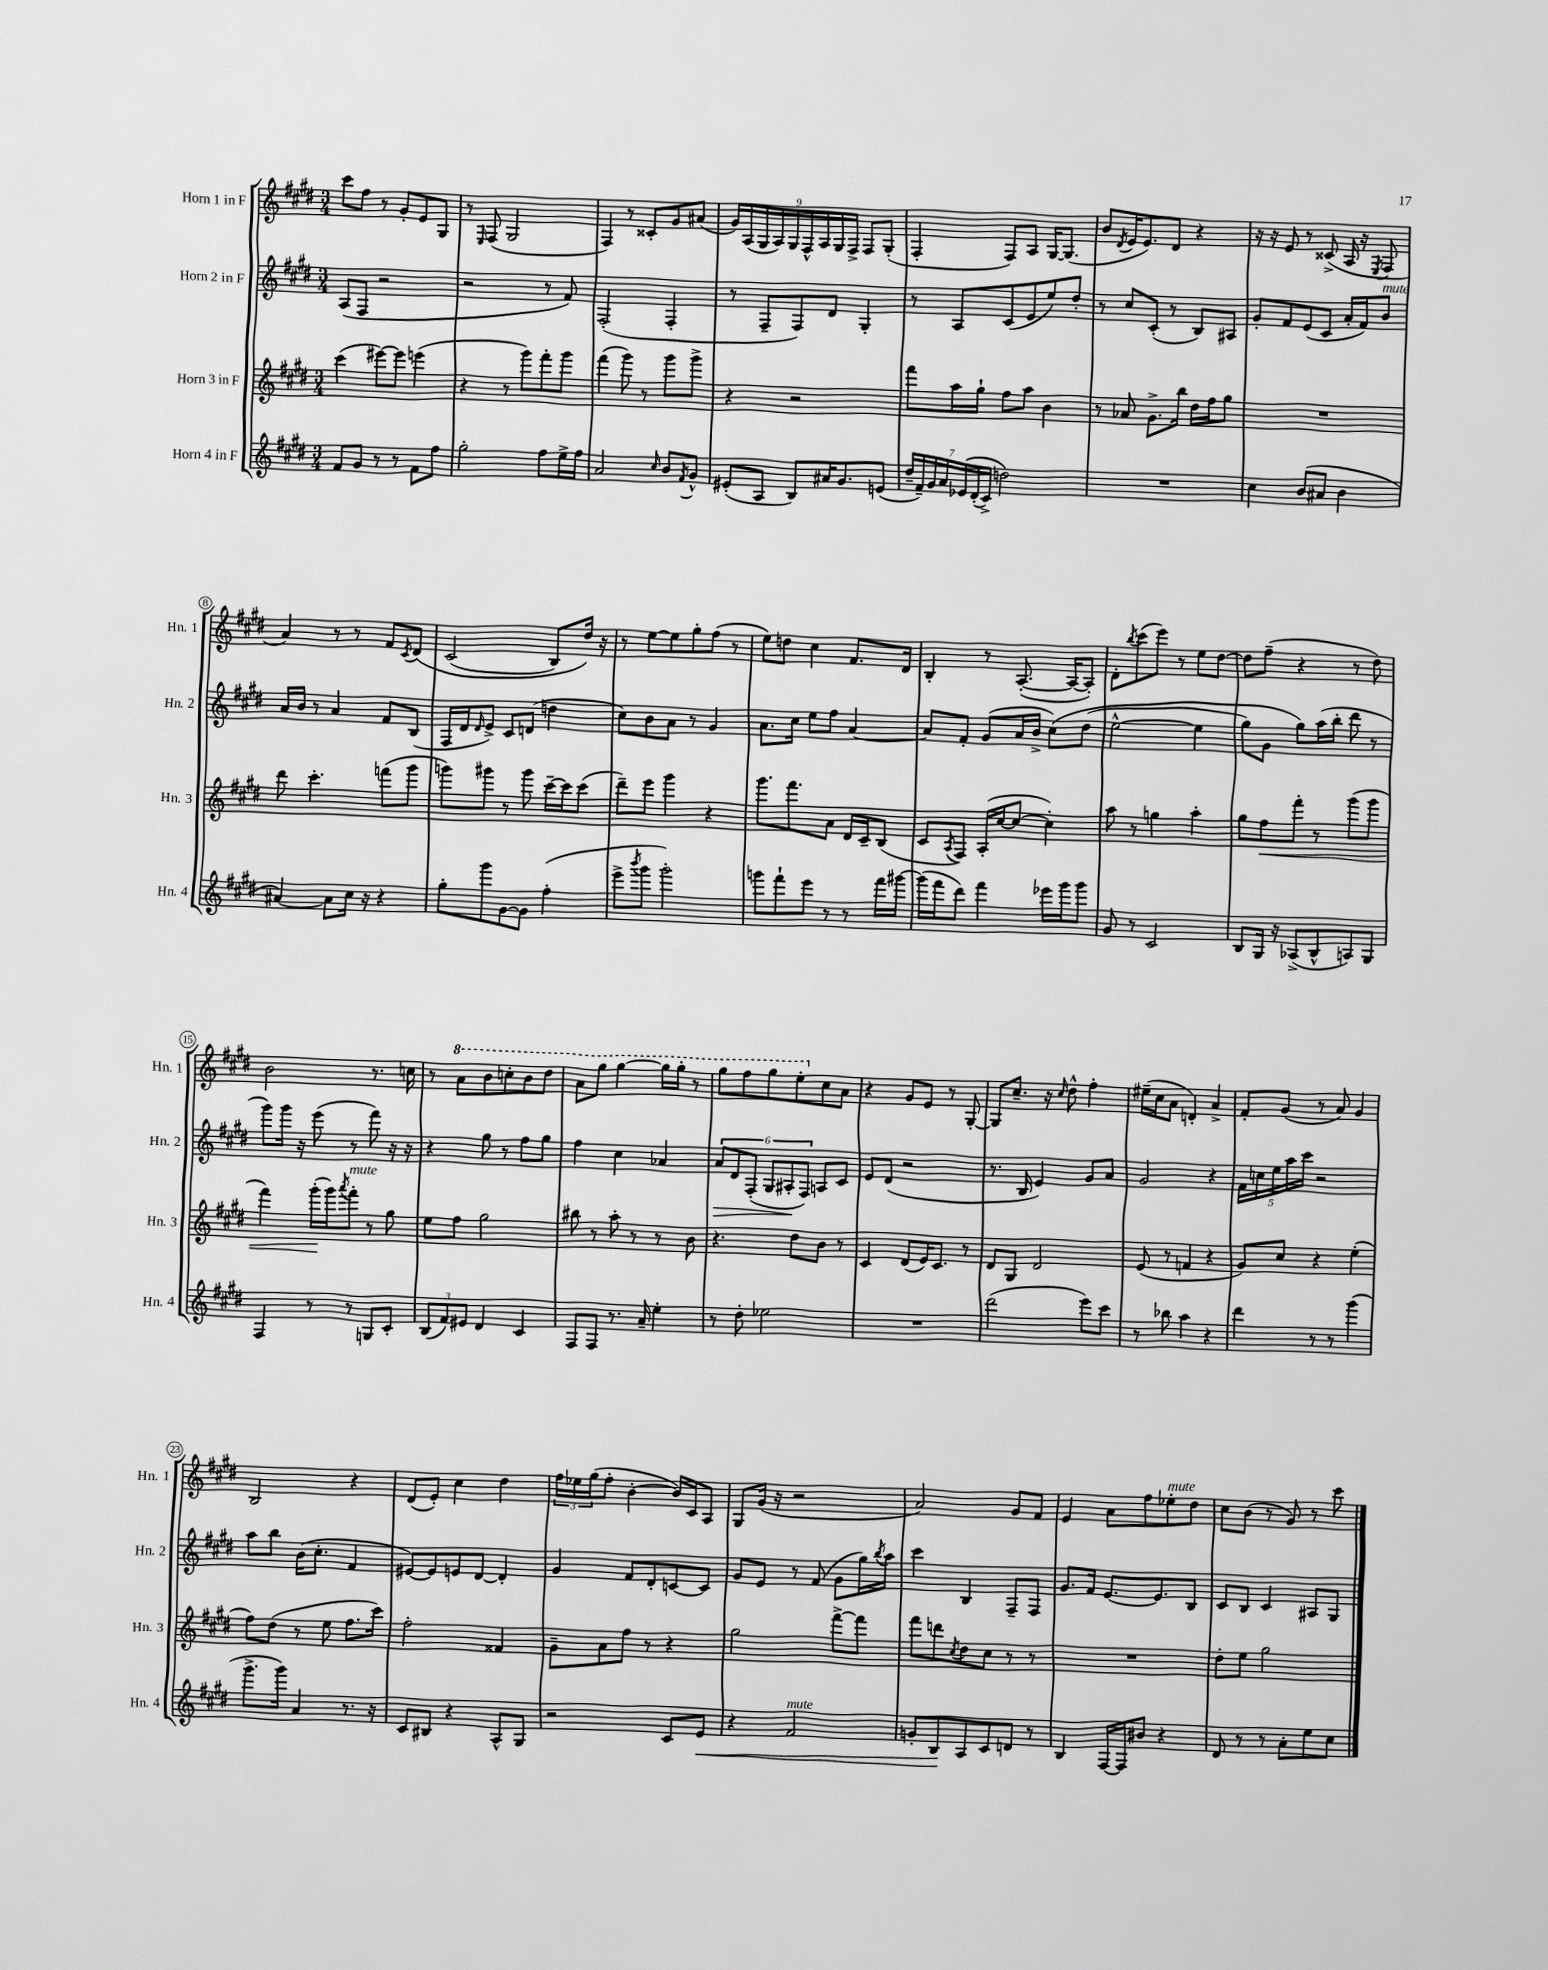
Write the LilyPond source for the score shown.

<<
\new StaffGroup <<
\new Staff = "s0" \with { instrumentName = "Horn 1 in F" shortInstrumentName = "Hn. 1" } {
    \clef treble \key e \major \numericTimeSignature \time 3/4
    cis'''8 fis''8 r8 gis'8-. e'8 gis8 |
    r8 \grace { e16 } fis8( gis2 |
    fis4) r8 cisis'8-. gis'8 ais'8( |
    \tuplet 9/8 { gis'16) a16( gis16 a16) gis16 fis16-^ a16 gis16 fis16-> } fis8 gis8-.( |
    fis4-. fis8) a8 gis16~ gis8.( |
    b'8 \acciaccatura { dis'8 } e'16 e'8.) dis'8 r4 |
    r16 r16 e'8 r8 cisis'8->( a16 r16 \acciaccatura { e8 } fis8 |
    a'4) r8 r8 fis'8 \acciaccatura { cis'8 } dis'8\( |
    cis'2( b8) dis''16\) r16 |
    r8 e''8~ e''8 gis''8-. fis''8( r8 |
    e''8) d''8 cis''4 fis'8. dis'16 |
    b4-. r8 a8.~-.( a16~ a8-.) |
    dis'8-. \acciaccatura { b''8 } cis'''8( e'''8) r8 e''8 dis''8~ |
    dis''8 fis''8--( r4 r8 dis''8) |
    b'2 r8. c''16 |
    r8 \ottava #1 a''8 b''8 c'''8-. b''8 dis'''8 |
    a''8 gis'''8 gis'''4~ gis'''16 gis'''16-. r8 |
    gis'''8 fis'''8 gis'''8 e'''8-. \ottava #0 cis''8 a'8 |
    r4 gis'8 e'8 r8 gis8~-. |
    gis8 cis''8.-- r16 \grace { cis''16 } dis''8-^ fis''4-. |
    eis''16--( cis''16 a'8 d'4-.) a'4-> |
    fis'8-. gis'8( r8 a'8) gis'4 |
    b2 r4 |
    dis'8( e'8-.) cis''4 dis''4 |
    \tuplet 3/2 { fis''16 ees''16 gis''16( } fis''8-. b'4~-. b'16) cis'16 a8 |
    gis8 gis'16( r16 r2 |
    a'2) gis'8 fis'8 |
    e'4 a'8 fis''8 ees''8-.^\markup { \italic "mute" } dis''8 |
    cis''8 b'8( r8 gis'8) r8 cis'''8 \bar "|." |
}
\new Staff = "s1" \with { instrumentName = "Horn 2 in F" shortInstrumentName = "Hn. 2" } {
    \clef treble \key e \major \numericTimeSignature \time 3/4
    a8( fis8 r2 |
    r2 r8 fis'8) |
    fis2-.( fis4-. |
    r8 fis8-- fis8) dis'8 gis4-. |
    r8 a8 cis'8( e'8 e''8) dis''8-. |
    r8 cis''8 cis'8-.( r8 b8) ais8 |
    gis'8-. fis'8 e'8( cis'8 a'16-. fis'16) b'8^\markup { \italic "mute" } |
    a'16 b'16 r8 a'4 fis'8 b8( |
    fis16 dis'16 \grace { dis'16 } e'8->) cis'8 d'8( d''4 |
    cis''8) b'8 a'8 r8 gis'4 |
    a'8. cis''16 e''8 fis''8 a'4~ |
    a'8 fis'8-. gis'8( a'16 b'16-> cis''8)\( dis''8( |
    e''2~-^ e''4 |
    gis''8) gis'8 gis''8\) a''16( b''16-. dis'''8 r8 |
    gis'''8) gis'''16 r16 e'''8( r8 fis'''8) r16 r16 |
    r4 gis''8 r8 fis''8 gis''8 |
    fis''4 cis''4 aes'4 |
    \tuplet 6/4 { a'8\> dis'8 fis8-.( gis8 ais8-.\! fis8) } a8 cis'8 |
    e'8 dis'8( r2 |
    r8. b16 e'4) gis'8 a'8 |
    gis'2 r4 |
    \tuplet 5/4 { fis'16 c''16 e''16 a''16 cis'''16 } r2 |
    a''8 b''8 b'16( cis''8.-. fis'4 |
    eis'8~) eis'8 e'8 dis'8~ dis'4-. |
    gis'4 fis'8 dis'8-. c'8~ c'8 |
    gis'8 e'8 r8 fis'8( gis'8 gis''16) \acciaccatura { b''8 } a''16 |
    cis'''4 b4 fis8-- fis8 |
    gis'8. fis'16 e'8.~ e'8. b8 |
    cis'8 b8 cis'4 ais8 gis8 \bar "|." |
}
\new Staff = "s2" \with { instrumentName = "Horn 3 in F" shortInstrumentName = "Hn. 3" } {
    \clef treble \key e \major \numericTimeSignature \time 3/4
    cis'''4( eis'''8~) eis'''8 e'''4( |
    r4 r8 gis'''8) fis'''8-. gis'''8 |
    fis'''4( gis'''8) r8 gis'''8 gis'''8-> |
    r4 r2 |
    fis'''8 a''16 gis''16-! fis''8 a''8 b'4 |
    r8 aes'8 gis'8.-> b''16 dis''16 fis''16 gis''8 |
    R2. |
    dis'''8 cis'''4.-. f'''8( gis'''8 |
    g'''8) gis'''8 r8 gis'''8 cis'''16~-- cis'''16 cis'''8( |
    dis'''8--) e'''8 gis'''4 r4 |
    gis'''8. fis'''8. a'8 dis'16 cis'16-- b8( |
    cis'8 \acciaccatura { a8 } fis8) a16-.( cis''16~ cis''8~ cis''4-.) |
    a''8 r8 g''4 a''4-. |
    gis''8 fis''8\< fis'''8-. r8 gis'''8( gis'''8 |
    fis'''4) gis'''16-.\!( gis'''16) \acciaccatura { a'''8 } fis'''8-.^\markup { \italic "mute" } r8 gis''8 |
    e''8 fis''8 gis''2 |
    bis''8 r8 a''8-. r8 r8 b'8 |
    r4. dis''8 b'8 r8 |
    cis'4 dis'8( e'16) cis'8. r8 |
    dis'8 gis8 dis'2 |
    e'8( r8 f'4 r4 |
    gis'8) cis''8 r4 e''4-.( |
    fis''8) dis''8( r8 e''8 fis''8. cis'''16) |
    fis''2-. fisis'4 |
    gis'8-- a'8 fis''8 r8 r4 |
    gis''2 fis'''8~-> fis'''8 |
    fis'''8 d'''8 \acciaccatura { cis''8 } dis''8 cis''8 r8 r8 |
    R2. |
    dis''8-. e''8 gis''2 \bar "|." |
}
\new Staff = "s3" \with { instrumentName = "Horn 4 in F" shortInstrumentName = "Hn. 4" } {
    \clef treble \key e \major \numericTimeSignature \time 3/4
    fis'8 gis'8 r8 r8 fis'8 fis''8 |
    gis''2-. fis''8 e''16-> fis''16 |
    a'2 \grace { cis''16 } b'8 \acciaccatura { fis'8 } gis'8-^ |
    eis'8-.( a8 b8) ais'16 gis'8. e'8( |
    \tuplet 7/4 { dis''16-- fis'16--) gis'16 a'16 ees'16\( dis'16-.( cis'16->) } d''2\) |
    R2. |
    cis''4 b'8( ais'8 b'4 |
    ais'4~) ais'8 cis''16 r16 r4 |
    gis''8-. gis'''8 gis'8~ gis'8 fis''4-.( |
    e'''8-> \acciaccatura { b'''8 } gis'''8 gis'''2-.) |
    g'''8 fis'''8-! e'''8 r8 r8 fis'''16 gis'''16~ |
    gis'''16( fis'''16 dis'''8) fis'''4 ees'''16 gis'''16 gis'''8 |
    gis'8 r8 cis'2 |
    b8 gis16 r16 aes8->( b8-^ a8) gis8 |
    fis4 r8 r8 g8 cis'8-. |
    \tuplet 3/2 { b8( fis'8) eis'8 } dis'4 cis'4 |
    fis8 fis8 r8. a'16-- e''4-. |
    r8 dis''8-. ees''2 |
    R2. |
    dis'''2( e'''8) cis'''8 |
    r8 bes''8 a''4 r4 |
    dis'''4 r8 r8 gis'''4( |
    gis'''8.-> gis'''16) a'4 r8. r16 |
    cis'8 bis8 r4 a8-^ gis8 |
    r2 cis'8 e'8\< |
    r4 fis'2^\markup { \italic "mute" } |
    g'8-. b8\! a8 cis'8 d'8 r8 |
    b4 fis16~ fis16 bis'8 r4 |
    dis'8 r8 r8 a'8-. e''8 cis''8 \bar "|." |
}
>>
>>
\layout { \context { \Score \override BarNumber.stencil = #(make-stencil-circler 0.1 0.3 ly:text-interface::print) } }
